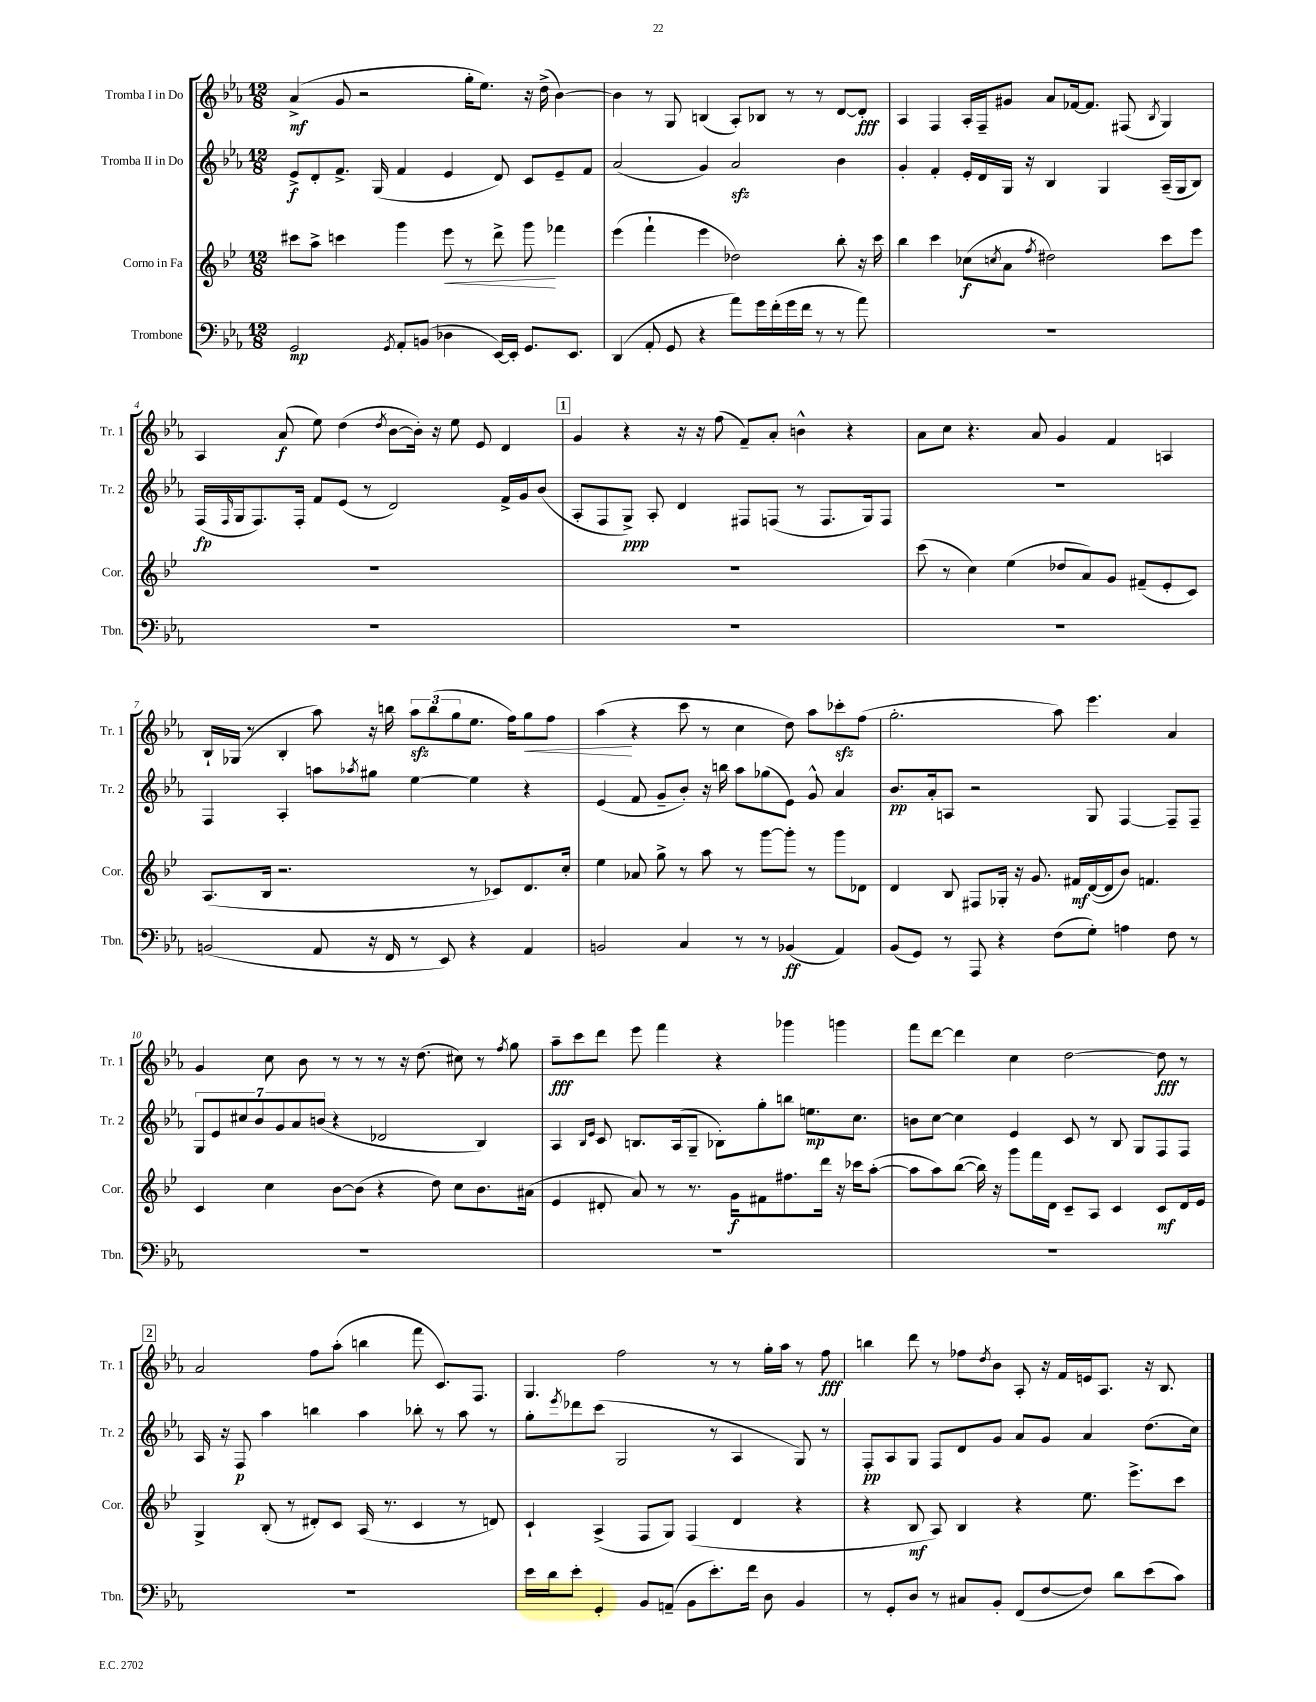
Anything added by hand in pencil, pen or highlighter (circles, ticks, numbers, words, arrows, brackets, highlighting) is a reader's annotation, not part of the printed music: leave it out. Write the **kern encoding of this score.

**kern	**kern	**kern	**kern
*staff4	*staff3	*staff2	*staff1
*clefF4	*clefG2	*clefG2	*clefG2
*k[b-e-a-]	*k[b-e-]	*k[b-e-a-]	*k[b-e-a-]
*M12/8	*M12/8	*M12/8	*M12/8
2GG/	8ccc#\L	8e-^/L	(4a-^/
.	8aa^\J	8d'/	.
.	4ccc\	8.f^/J	8g/
.	.	.	2r
.	.	(16G/	.
8qGG/	.	.	.
8AA-'/L	4ggg\	4f/	.
(8BB/J	.	.	.
4D-\	8eee-\	4e-/	.
.	8r	.	16gg'\LK
.	.	.	8.ee-\J)
[16EE-/LL)	8ddd^\	8d/)	.
16EE-'/]JJ	.	.	.
8.GG/L	8ggg\	8c/L	16r
.	.	.	(16dd^\
.	4fff-\	8e-~/	[4b-\)
8.EE-/J	.	.	.
.	.	8f/J	.
=	=	=	=
(4DD/	(4eee-\	(2a-/	4b-\]
8AA-'/	4fff`\	.	8r
8GG/	.	.	8G/
4r	4eee-\	4g/)	(4B/
8a-\L)	2dd-\)	2a-/	8A-'/L)
16g\L	.	.	8B-/J
(16f'\	.	.	.
16g\	.	.	8r
16f\JJ	.	.	.
8r	.	.	8r
8r	8bb-'\	4b-\	[8d/L
8a-\)	16r	.	8d'/]J
.	16ccc\	.	.
=	=	=	=
1.r	4bb-\	4g'/	4A-/
.	4ccc\	4f'/	4F/
.	(8cc-\L	16e-'/LL	16A-'/LL
.	.	16d/	16F~/J
.	8qcc/	.	.
.	8a\J	16G/JJ	8g#/J
.	.	16r	.
.	8qff/	.	.
.	2dd#\)	4B-/	8a-/L
.	.	.	[16f-/k
.	.	.	8.f-/]J
.	.	4G/	.
.	.	.	(8F#/
.	.	.	8qB-/
.	8ccc\L	(16A-~/LL	4G/)
.	.	16G/J	.
.	8eee-\J	8B-/J)	.
=	=	=	=
1.r	1.r	(16F/LL	4A-/
.	.	16qqF/	.
.	.	16G/J	.
.	.	8.F/)	.
.	.	.	(8a-/
.	.	16F'/Jk	.
.	.	8f/L	8ee-\)
.	.	(8e-/J	(4dd\
.	.	8r	.
.	.	.	8qdd/
.	.	2d/)	[8b-\L
.	.	.	16b-'\]Jk)
.	.	.	16r
.	.	.	8ee-\
.	.	.	8e-/
.	.	16f^/LL	4d/
.	.	16g/J	.
.	.	(8b-/J	.
=	=	=	=
1.r	1.r	8A-'/L	4g/
.	.	8F/	.
.	.	8G^/J)	4r
.	.	8A-'/	.
.	.	4d/	16r
.	.	.	16r
.	.	.	(8ff\
.	.	8F#/L	8f~/L)
.	.	(8F/J	8a-'/J
.	.	8r	4b^^\
.	.	8.F/L	.
.	.	.	4r
.	.	16G/k)	.
.	.	8F/J	.
=	=	=	=
1.r	(8ccc\	1.r	8a-\L
.	8r	.	8cc\J
.	4cc\)	.	4.r
.	(4ee-\	.	.
.	.	.	8a-/
.	8dd-/L	.	4g/
.	8a/)	.	.
.	8g/J	.	4f/
.	(8f#~/L	.	.
.	8e-'/	.	4A/
.	8c/J)	.	.
=	=	=	=
(2BB/	(8.A/L	4F/	16B-`/LL
.	.	.	(16G-/JJ
.	.	.	8r
.	16B-/Jk	.	.
.	2.r	4A-'/	4B-'/
8AA-/	.	8aa\L	8aa-\)
.	.	8qaa-/	.
16r	.	8gg#\J	16r
16FF/	.	.	16bb\
8r	.	[4ee-\	12aa-\L
.	.	.	(12bb\
8EE-/)	.	.	.
.	.	.	12gg\
4r	8r	4ee-\]	8.ee-\J
.	8c-/L)	.	.
.	.	.	16ff\LK)
4AA-/	8.d/	4r	8gg\
.	.	.	8ff\J
.	16cc'/Jk	.	.
=	=	=	=
2BB/	4ee-\	(4e-/	(4aa-\
.	8a-/	8f/	4r
.	8gg^\	8g~/L	.
4C/	8r	8b-'/J)	8ccc\
.	8aa\	16r	8r
.	.	16bb\	.
8r	8r	8aa-\L	4cc\
8r	[8ggg\L	(8gg-\	.
(4BB-/	8ggg'\]J	8e-\J)	8dd\)
.	8r	8g^^/	8aa-\L
4AA-/)	8ggg\L	4a-/	8ccc-'\
.	8d-\J	.	(8ff\J
=	=	=	=
(8BB-/L	4d/	8.b-/L	2.gg'\
8GG/J)	.	.	.
.	.	16a-'/k	.
8r	8B-/	8A/J	.
8AAA-/	8F#/L	2r	.
4r	16G-'/Jk	.	.
.	16r	.	.
.	8.g/	.	.
(8F\L	.	.	8aa-\)
.	16f#/LL	.	.
8G'\J)	([16d/	8G/	4.eee-\
.	16d/]J	.	.
4A\	8b-/J)	[4F/	.
.	4.f/	.	.
8F\	.	8F~/]L	4a-/
8r	.	8F~/J	.
=	=	=	=
1.r	4c/	14G/L	4g/
.	.	14e-/	.
.	.	14cc#/	.
.	.	14b-/	.
.	4cc\	.	8cc\
.	.	14g/	.
.	.	14a-/	.
.	.	.	8b-\
.	.	(14b/J	.
.	[8b-\L	4r	8r
.	(8b-\]J	.	8r
.	4r	2d-/	8r
.	.	.	16r
.	.	.	(8.dd\
.	8dd\)	.	.
.	8cc\L	.	8cc#\)
.	8.b-\	4B-/)	8r
.	.	.	8qff/
.	.	.	8gg\
.	(16a#\Jk	.	.
=	=	=	=
1.r	4e-/	4A-/	8aa-~\L
.	.	.	8ccc\
.	.	16qqB-/LL	.
.	.	16qqe-/JJ	.
.	8d#'/	8c/	8ddd\J
.	8a/)	8.B/L	8eee-\
.	8r	.	4fff\
.	.	(16A-/k	.
.	8.r	8G~/J	.
.	.	8B-'\L)	4r
.	16g\LK	.	.
.	8f#\	8gg'\	.
.	8.ff#\	8bb\J	4ggg-\
.	.	8.ee\L	.
.	16ddd\Jk	.	.
.	16r	.	4ggg\
.	16ccc-\LK	8.cc\J	.
.	([8aa'\J	.	.
=	=	=	=
1.r	8aa\]L	8b\L	8fff\L
.	8aa\)	[8cc\J	[8ddd\J
.	([8bb-\J	4cc\]	4ddd\]
.	16bb-\])	.	.
.	16r	.	.
.	8ggg\L	4e-/	4cc\
.	16fff\L	.	.
.	16d\JJ	.	.
.	8c~/L	8c/	[2dd\
.	8A/J	8r	.
.	4c/	8B-/	.
.	.	8G/L	.
.	8c/L	8F/	8dd\]
.	16d/L	8F/J	8r
.	16e-/JJ	.	.
=	=	=	=
1.r	4G^/	16A-/	2a-/
.	.	16r	.
.	.	8F/	.
.	(8B-'/	4aa-\	.
.	8r	.	.
.	8d#'/L)	4bb\	8ff\L
.	8c/J	.	(8aa-'\J
.	(16A/	4aa-\	4bb\
.	8.r	.	.
.	4c/	8bb-'\	8fff\
.	.	8r	8.c/L)
.	8r	8aa-\	.
.	.	.	8.F/J
.	8d/)	8r	.
=	=	=	=
16e-\LL	4c`/	8gg'\L	4.G/
16d\J	.	.	.
.	.	8qeee-/	.
8e-'\J	.	8ddd-\	.
4GG'/	(4A^/	(8ccc\J	.
.	.	2G/	2ff\
8BB-/L	8F/L	.	.
(8AA~/J	8G/J)	.	.
8BB-\L	(4F/	.	.
8.e-'\)	.	8r	8r
.	4d/	4A-/	8r
16f\Jk	.	.	.
8D\	.	.	16gg'\LL
.	.	.	16aa-\JJ
4BB-/	4r	8G/)	8r
.	.	8r	8ff\
=	=	=	=
8r	4r	8F'/L	4bb\
8GG'/L	.	8A-/	.
8D/J	8B-/	8G/J	8ddd\
8r	8A/)	8F/L	8r
8C#/L	4B-/	8d/	8ff-\L
.	.	.	8qdd/
8BB-'/J	.	8g/J	8b-\J
(8FF/L	4r	8a-/L	8A-'/
[8F/	.	8g/J	16r
.	.	.	16f/LL
8F/]J)	8.ee-\	4a-/	16e/J
.	.	.	8.A-/J
8d\L	.	.	.
.	8.eee-^\L	.	.
(8e-\	.	(8.dd\L	16r
.	.	.	8.B-/
8c\J)	8ccc\J	.	.
.	.	16cc\Jk)	.
==	==	==	==
*-	*-	*-	*-
